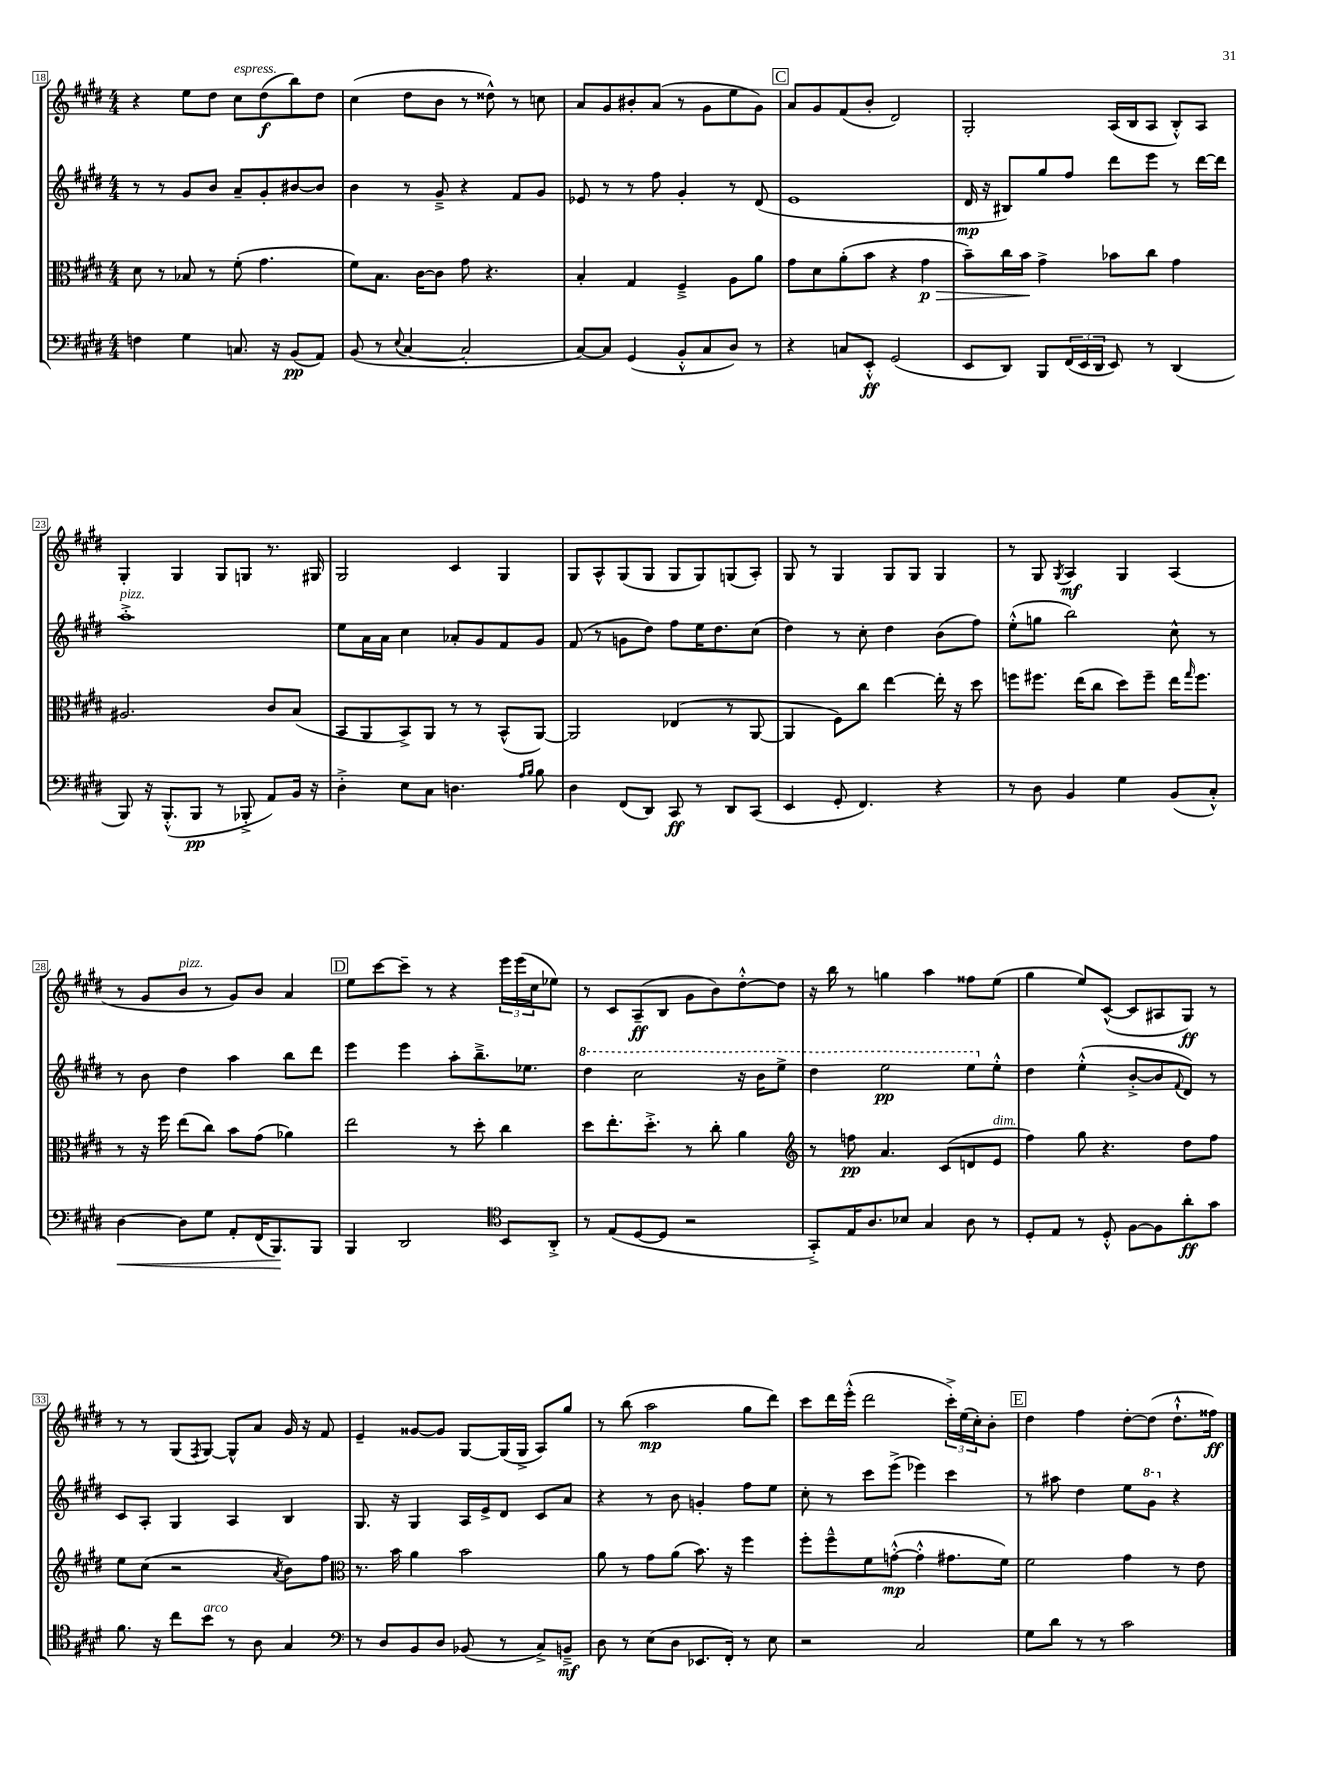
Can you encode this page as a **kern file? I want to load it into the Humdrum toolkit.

**kern	**dynam	**kern	**dynam	**kern	**dynam	**kern	**dynam
*part4	*part4	*part3	*part3	*part2	*part2	*part1	*part1
*staff4	*staff4	*staff3	*staff3	*staff2	*staff2	*staff1	*staff1
*clefF4	*	*clefC3	*	*clefG2	*	*clefG2	*
*k[f#c#g#d#]	*	*k[f#c#g#d#]	*	*k[f#c#g#d#]	*	*k[f#c#g#d#]	*
*M4/4	*	*M4/4	*	*M4/4	*	*M4/4	*
=18	=18	=18	=18	=18	=18	=18	=18
4Fn\	.	8d#\	.	8r	.	4r	.
.	.	8r	.	8r	.	.	.
4G#\	.	8B-X/	.	8g#/L	.	8ee\L	.
.	.	8r	.	8b/J	.	8dd#\J	.
!	!	!	!	!	!	!LO:TX:a:i:t=espress.	!
8.Cn/	.	(8f#'\	.	8a~/L	.	8cc#\L	.
.	.	4.g#\	.	8g#'/	.	(8dd#\	f
16r	.	.	.	.	.	.	.
(8BB/L	pp	.	.	[8b#X/	.	8bb\)	.
8AA/J)	.	.	.	8b#/J]	.	8dd#\J	.
=19	=19	=19	=19	=19	=19	=19	=19
(8BB/	.	8f#\L)	.	4b\	.	(4cc#\	.
8r	.	8.B\J	.	.	.	.	.
8qqE/	.	.	.	.	.	.	.
[4C#/	.	.	.	8r	.	8dd#\L	.
.	.	[16c#\KL	.	.	.	.	.
.	.	8c#\J]	.	8g#~^/	.	8b\J	.
2C#'/]	.	8g#\	.	4r	.	8r	.
.	.	4.r	.	.	.	8dd##X^^\)	.
.	.	.	.	8f#/L	.	8r	.
.	.	.	.	8g#/J	.	8ccn\	.
=20	=20	=20	=20	=20	=20	=20	=20
[8C#/L)	.	4B'/	.	8e-X/	.	8a/L	.
8C#/J]	.	.	.	8r	.	8g#/	.
(4GG#/	.	4G#/	.	8r	.	8b#X'/	.
.	.	.	.	8ff#\	.	(8a/J	.
8BB'^^/L	.	4F#~^/	.	4g#'/	.	8r	.
8C#/	.	.	.	.	.	8g#\L	.
8D#/J)	.	8A\L	.	8r	.	8ee\	.
8r	.	8a\J	.	(8d#/	.	8g#\J)	.
!!LO:REH:place=s1:t=C
=21	=21	=21	=21	=21	=21	=21	=21
4r	.	8g#\L	.	1e	.	8a/L	.
.	.	8d#\	.	.	.	8g#/	.
8Cn/L	.	(8a'\	.	.	.	(8f#/	.
8EE'^^/J	ff	8b\J	.	.	.	8b'/J	.
(2GG#/	.	4r	.	.	.	2d#/)	.
!	!	!	!LO:HP:b	!	!	!	!
.	.	4g#\	> p	.	.	.	.
=22	=22	=22	=22	=22	=22	=22	=22
8EE/L	.	8b~\L)	.	16d#/	mp	2G#'/	.
.	.	.	.	16r	.	.	.
8DD#/J)	.	16cc#\L	.	8B#X/L)	.	.	.
.	.	16b\JJ	.	.	.	.	.
8BBB/L	.	4g#^\	]	8gg#/	.	.	.
(24FF#/L	.	.	.	8ff#/J	.	.	.
24EE/	.	.	.	.	.	.	.
24DD#/JJ	.	.	.	.	.	.	.
8EE/)	.	8b-X\L	.	8ddd#\L	.	(16A/LL	.
.	.	.	.	.	.	16B/J	.
8r	.	8cc#\J	.	8eee\J	.	8A/J	.
(4DD#/	.	4g#\	.	8r	.	8B'^^/L)	.
.	.	.	.	[16ddd#\LL	.	8A/J	.
.	.	.	.	16ddd#\JJ]	.	.	.
!!LO:LB:g=z
=23	=23	=23	=23	=23	=23	=23	=23
!	!	!	!	!LO:TX:a:i:t=pizz.	!	!	!
8BBB/)	.	2.A#X/	.	1aa'^	.	4G#'/	.
16r	.	.	.	.	.	.	.
(8.BBB'^^/L	.	.	.	.	.	.	.
.	.	.	.	.	.	4G#/	.
8BBB/J	pp	.	.	.	.	.	.
8r	.	.	.	.	.	8G#/L	.
8BBB-X'^/	.	.	.	.	.	8Gn/J	.
8AA/L)	.	8c#/L	.	.	.	8.r	.
16BB/Jk	.	(8B/J	.	.	.	.	.
16r	.	.	.	.	.	16G#X/	.
=24	=24	=24	=24	=24	=24	=24	=24
4D#'^\	.	8BB/L	.	8ee\L	.	2G#/	.
.	.	8AA/	.	16a\L	.	.	.
.	.	.	.	16a\JJ	.	.	.
8E\L	.	8BB^/)	.	4cc#\	.	.	.
8C#\J	.	8AA/J	.	.	.	.	.
4.Dn\	.	8r	.	8a-X'/L	.	4c#/	.
.	.	8r	.	8g#/	.	.	.
.	.	(8BB^^/L	.	8f#/	.	4G#/	.
16qqA/LL	.	.	.	.	.	.	.
16qqB/JJ	.	.	.	.	.	.	.
8B\	.	[8AA/J)	.	8g#/J	.	.	.
=25	=25	=25	=25	=25	=25	=25	=25
4D#\	.	2AA/]	.	(8f#/	.	8G#/L	.
.	.	.	.	8r	.	8A^^/	.
(8FF#/L	.	.	.	8gn\L	.	(8G#/	.
8DD#/J)	.	.	.	8dd#\J)	.	8G#/J	.
8CC#/	ff	(4E-X/	.	8ff#\L	.	8G#/L	.
8r	.	.	.	16ee\K	.	8G#/)	.
.	.	.	.	8.dd#\	.	.	.
8DD#/L	.	8r	.	.	.	(8Gn/	.
(8CC#/J	.	[8AA/	.	(8cc#\J	.	8A'/J)	.
=26	=26	=26	=26	=26	=26	=26	=26
4EE/	.	4AA/]	.	4dd#\)	.	8G#/	.
.	.	.	.	.	.	8r	.
8GG#'/	.	8F#\L)	.	8r	.	4G#/	.
4.FF#/)	.	8cc#\J	.	8cc#'\	.	.	.
.	.	[4ee\	.	4dd#\	.	8G#/L	.
.	.	.	.	.	.	8G#/J	.
4r	.	16ee'\]	.	(8b\L	.	4G#/	.
.	.	16r	.	.	.	.	.
.	.	8dd#\	.	8ff#\J)	.	.	.
=27	=27	=27	=27	=27	=27	=27	=27
8r	.	8ffn\L	.	(8ee'^^\L	.	8r	.
8D#\	.	8.ff#X\J	.	8ggn\J	.	8G#/	.
.	.	.	.	.	.	8qG#/	.
4BB/	.	.	.	2bb\)	.	4A/	mf
.	.	(16ee\KL	.	.	.	.	.
.	.	8cc#\J	.	.	.	.	.
4G#\	.	8dd#\L)	.	.	.	4G#/	.
.	.	8ff#~\J	.	.	.	.	.
(8BB/L	.	16ee\KL	.	8cc#^^\	.	(4A/	.
.	.	16qqgg#/	.	.	.	.	.
.	.	8.ff#\J	.	.	.	.	.
8C#'^^/J)	.	.	.	8r	.	.	.
!!LO:LB:g=z
=28	=28	=28	=28	=28	=28	=28	=28
!	!LO:HP:b	!	!	!	!	!	!
[4D#\	<	8r	.	8r	.	8r	.
.	.	16r	.	8b\	.	8g#/L	.
.	.	16ff#\	.	.	.	.	.
!	!	!	!	!	!	!LO:TX:a:i:t=pizz.	!
8D#\L]	.	(8ee\L	.	4dd#\	.	8b/J	.
8G#\J	.	8cc#\J)	.	.	.	8r	.
8AA'/L	.	8b\L	.	4aa\	.	8g#/L)	.
(16FF#/K	.	(8g#\J	.	.	.	8b/J	.
8.BBB/)	.	.	.	.	.	.	.
.	.	4a-X\)	.	8bb\L	.	4a/	.
8BBB/J	[	.	.	8ddd#\J	.	.	.
!!LO:REH:place=s1:t=D
=29	=29	=29	=29	=29	=29	=29	=29
4BBB/	.	2ee\	.	4eee\	.	8ee\L	.
.	.	.	.	.	.	[8ccc#\	.
2DD#/	.	.	.	4eee\	.	8ccc#~\J]	.
.	.	.	.	.	.	8r	.
.	.	8r	.	8aa'\L	.	4r	.
.	.	8dd#'\	.	8.bb~^\	.	.	.
*clefC4	*	*	*	*	*	*	*
8BB/L	.	4cc#\	.	.	.	24eee\LL	.
.	.	.	.	.	.	(24eee\	.
.	.	.	.	8.ee-X\J	.	.	.
.	.	.	.	.	.	24cc#\J	.
8AA'^/J	.	.	.	.	.	8ee-X\J)	.
=30	=30	=30	=30	=30	=30	=30	=30
*	*	*	*	*8va	*	*	*
8r	.	8dd#\L	.	4ddd#\	.	8r	.
(8E/L	.	8.ee'\	.	.	.	8c#/L	.
[8D#/	.	.	.	2ccc#\	.	(8A~/	ff
.	.	8.dd#'^\J	.	.	.	.	.
8D#/J]	.	.	.	.	.	8B/J	.
2r	.	8r	.	.	.	8g#\L	.
.	.	8cc#'\	.	.	.	8b\)	.
.	.	4a\	.	16r	.	[8dd#'^^\	.
.	.	.	.	16bb\KL	.	.	.
.	.	.	.	8eee^\J	.	8dd#\J]	.
=31	=31	=31	=31	=31	=31	=31	=31
*	*	*clefG2	*	*	*	*	*
8GG#'^/L)	.	8r	.	4ddd#\	.	16r	.
.	.	.	.	.	.	16bb\	.
16E/K	.	8ffn\	pp	.	.	8r	.
8.A/	.	.	.	.	.	.	.
.	.	4.a/	.	2eee\	pp	4ggn\	.
8B-X/J	.	.	.	.	.	.	.
4G#/	.	.	.	.	.	4aa\	.
.	.	(8c#/L	.	.	.	.	.
8A\	.	8dn/	.	8eee\L	.	8ff##X\L	.
*	*	*	*	*X8va	*	*	*
!	!	!LO:TX:a:i:t=dim.	!	!	!	!	!
8r	.	8e/J	.	8ee'^^\J	.	(8ee\J	.
=32	=32	=32	=32	=32	=32	=32	=32
8D#'/L	.	4ff#\)	.	4dd#\	.	4gg#\	.
8E/J	.	.	.	.	.	.	.
8r	.	8gg#\	.	(4ee'^^\	.	8ee/L)	.
8D#'^^/	.	4.r	.	.	.	([8c#^^/J	.
[8F#\L	.	.	.	[8b'^/L	.	8c#/L]	.
8F#\]	.	.	.	8b/]	.	8A#X/	.
.	.	.	.	8qqf#/	.	.	.
8a'\	ff	8dd#\L	.	8d#/J)	.	8G#/J)	ff
8g#\J	.	8ff#\J	.	8r	.	8r	.
!!LO:LB:g=z
=33	=33	=33	=33	=33	=33	=33	=33
8.f#\	.	8ee\L	.	8c#/L	.	8r	.
.	.	(8cc#\J	.	8A'/J	.	8r	.
16r	.	.	.	.	.	.	.
8cc#\L	.	2r	.	4G#/	.	(8G#/L	.
.	.	.	.	.	.	8qF#/	.
!LO:TX:a:i:t=arco	!	!	!	!	!	!	!
8b\J	.	.	.	.	.	[8G#/J)	.
8r	.	.	.	4A/	.	8G#^^/L]	.
8A\	.	.	.	.	.	8a/J	.
.	.	8qa/	.	.	.	.	.
4G#/	.	8b\L)	.	4B/	.	16g#/	.
.	.	.	.	.	.	16r	.
.	.	8ff#\J	.	.	.	8f#/	.
=34	=34	=34	=34	=34	=34	=34	=34
*clefF4	*	*clefC3	*	*	*	*	*
8r	.	8.r	.	8.G#/	.	4e~/	.
8D#/L	.	.	.	.	.	.	.
.	.	16b\	.	16r	.	.	.
8BB/	.	4a\	.	4G#/	.	[8g##X/L	.
8D#/J	.	.	.	.	.	8g##/J]	.
(8BB-X/	.	2b\	.	16A/LL	.	[8G#/L	.
.	.	.	.	16e^/J	.	.	.
8r	.	.	.	8d#/J	.	(16G#/L]	.
.	.	.	.	.	.	16G#^/JJ	.
8C#^/L)	.	.	.	8c#/L	.	8A/L)	.
8BBn~^/J	mf	.	.	8a/J	.	8gg#/J	.
=35	=35	=35	=35	=35	=35	=35	=35
8D#\	.	8a\	.	4r	.	8r	.
8r	.	8r	.	.	.	(8bb\	.
(8E\L	.	8g#\L	.	8r	.	2aa\	mp
8D#\J	.	(8a\J	.	8b\	.	.	.
8.EE-X/L	.	8.b\)	.	4gn'/	.	.	.
16FF#'/Jk)	.	16r	.	.	.	.	.
8r	.	4ff#\	.	8ff#\L	.	8gg#\L	.
8E\	.	.	.	8ee\J	.	8ddd#\J)	.
=36	=36	=36	=36	=36	=36	=36	=36
2r	.	8ff#'\L	.	8cc#'\	.	8ccc#\L	.
.	.	8ff#~^^\	.	8r	.	16ddd#\L	.
.	.	.	.	.	.	(16eee'^^\JJ	.
.	.	8f#\	.	8ccc#\L	.	2ddd#\	.
.	.	([8gn'^^\J	mp	(8eee^\J	.	.	.
2C#/	.	4g'^^\]	.	4eee-X\)	.	.	.
.	.	8.g#X\L	.	4ccc#\	.	24ccc#'^\LL)	.
.	.	.	.	.	.	(24ee\	.
.	.	.	.	.	.	24cc#'\J)	.
.	.	.	.	.	.	8b'\J	.
.	.	16f#\Jk)	.	.	.	.	.
!!LO:REH:place=s1:t=E
=37	=37	=37	=37	=37	=37	=37	=37
8G#\L	.	2f#\	.	8r	.	4dd#\	.
8d#\J	.	.	.	8aa#X\	.	.	.
8r	.	.	.	4dd#\	.	4ff#\	.
8r	.	.	.	.	.	.	.
2c#\	.	4g#\	.	8ee\L	.	[8dd#'\L	.
*	*	*	*	*8va	*	*	*
.	.	.	.	8gg#\J	.	(8dd#\J]	.
*	*	*	*	*X8va	*	*	*
.	.	8r	.	4r	.	8.dd#`^^\L	.
.	.	8e\	.	.	.	.	.
.	.	.	.	.	.	16ff##X\Jk)	ff
==	==	==	==	==	==	==	==
*-	*-	*-	*-	*-	*-	*-	*-
